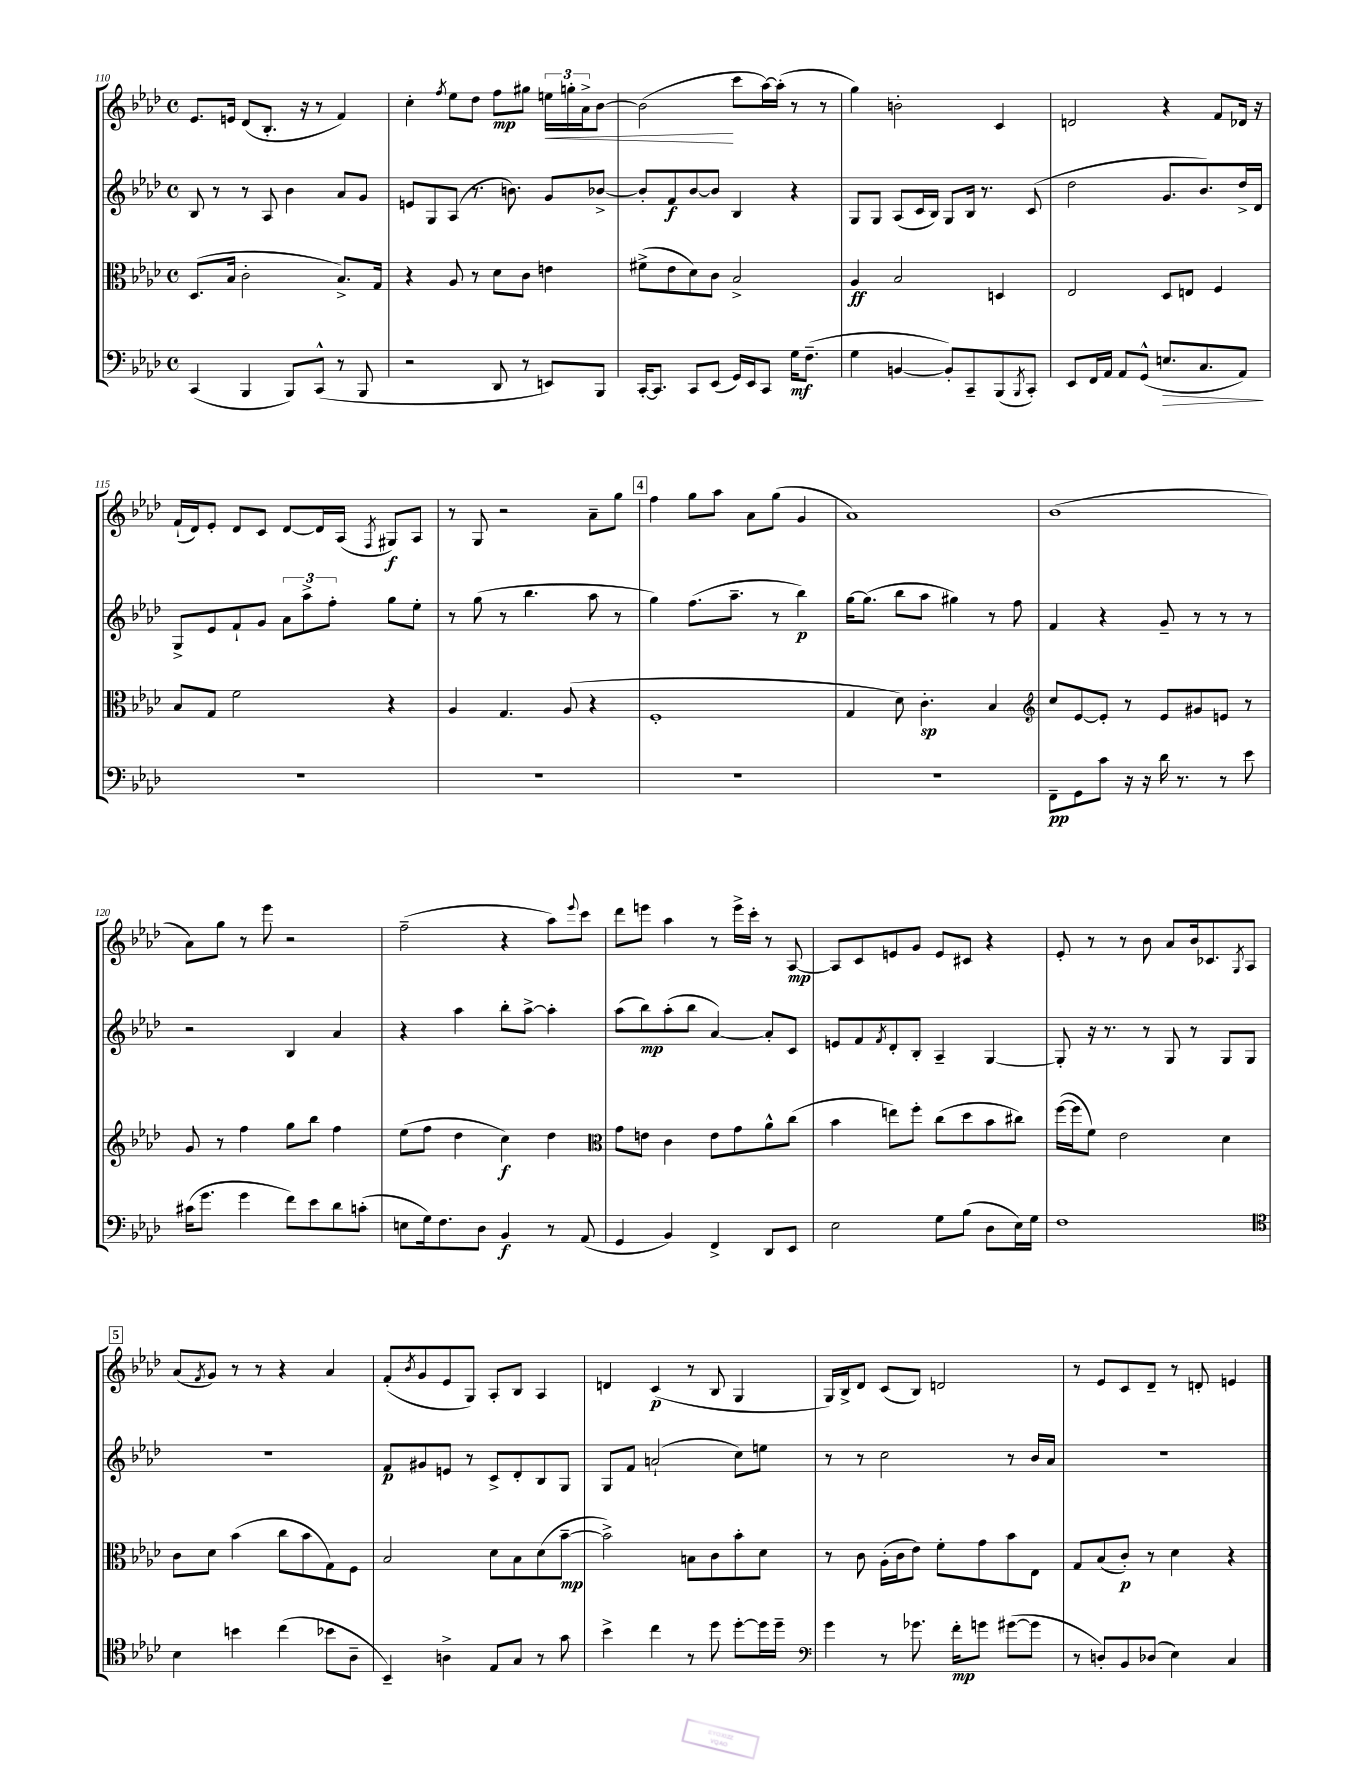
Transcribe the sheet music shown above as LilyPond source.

<<
\new StaffGroup <<
\new Staff = "s0" {
    \clef treble \key aes \major \defaultTimeSignature \time 4/4
    ees'8. e'16 des'8( bes8.-. r16 r8 f'4) |
    c''4-. \acciaccatura { f''8 } ees''8 des''8 f''8\mp gis''8 \tuplet 3/2 { e''16\< g''16-. aes'16-> } bes'8~ |
    bes'2\!( c'''8 aes''16~) aes''16-.( r8 r8 |
    g''4) b'2-. c'4 |
    d'2 r4 f'8 des'16 r16 |
    f'16-!( des'16) ees'8-. des'8 c'8 des'8~ des'16 aes16( \acciaccatura { f8 } gis8\f) aes8 |
    r8 g8 r2 aes'8-- g''8 |
    \mark \markup { \box "4" } f''4 g''8 aes''8 aes'8 g''8( g'4 |
    aes'1) |
    bes'1( |
    aes'8) g''8 r8 ees'''8 r2 |
    f''2--( r4 aes''8) \appoggiatura { ees'''8 } c'''8 |
    des'''8 e'''8 aes''4 r8 e'''16-> c'''16-. r8 aes8~\mp |
    aes8 c'8 e'8 g'8 e'8 cis'8 r4 |
    ees'8-. r8 r8 bes'8 aes'8 bes'16 ces'8. \acciaccatura { g8 } aes8 |
    \mark \markup { \box "5" } aes'8( \acciaccatura { f'8 } g'8) r8 r8 r4 aes'4 |
    f'8-.( \acciaccatura { bes'8 } g'8 ees'8 g8) aes8-. bes8 aes4 |
    d'4 c'4\p( r8 bes8 g4 |
    g16) bes16-> des'8 c'8( bes8) d'2 |
    r8 ees'8 c'8 des'8-- r8 d'8-. e'4 \bar "|." |
}
\new Staff = "s1" {
    \clef treble \key aes \major \defaultTimeSignature \time 4/4
    bes8 r8 r8 aes8 bes'4 aes'8 g'8 |
    e'8 g8 aes8( r8. b'8.) g'8 bes'8~-> |
    bes'8-. f'8\f bes'8~ bes'8 bes4 r4 |
    g8 g8 aes8( c'16 bes16) g8 bes16 r8. c'8( |
    des''2 g'8. bes'8.) des''16-> des'16 |
    g8-> ees'8 f'8-! g'8 \tuplet 3/2 { aes'8 aes''8-> f''8-. } g''8 ees''8-. |
    r8 g''8( r8 bes''4. aes''8 r8 |
    \mark \markup { \box "4" } g''4) f''8.( aes''8.-- r8 bes''4\p) |
    g''16~ g''8.( bes''8 aes''8 gis''4) r8 f''8 |
    f'4 r4 g'8-- r8 r8 r8 |
    r2 bes4 aes'4 |
    r4 aes''4 bes''8-. aes''8~-> aes''4-. |
    aes''8( bes''8\mp) aes''8-.( bes''8 aes'4~) aes'8-. c'8 |
    e'8 f'8 \acciaccatura { f'8 } des'8-. bes8-. aes4-- g4~ |
    g8-. r16 r8. r8 g8 r8 g8 g8 |
    \mark \markup { \box "5" } R1 |
    f'8\p gis'8 e'8 r8 c'8-> des'8-. bes8 g8 |
    g8 f'8 a'2-!( c''8) e''8 |
    r8 r8 c''2 r8 bes'16 aes'16 |
    R1 \bar "|." |
}
\new Staff = "s2" {
    \clef alto \key aes \major \defaultTimeSignature \time 4/4
    des8.( bes16 c'2-. bes8.->) g16 |
    r4 aes8 r8 des'8 c'8 e'4 |
    fis'8->( ees'8 des'8) c'8 bes2-> |
    aes4\ff bes2 d4 |
    ees2 des8 e8 f4 |
    bes8 g8 f'2 r4 |
    aes4 g4. aes8( r4 |
    \mark \markup { \box "4" } f1-. |
    g4 des'8) c'4.-.\sp bes4 |
    \clef treble c''8 ees'8~ ees'8-. r8 ees'8 gis'8 e'8 r8 |
    g'8 r8 f''4 g''8 bes''8 f''4 |
    ees''8( f''8 des''4 c''4\f) des''4 |
    \clef alto g'8 e'8 c'4 e'8 g'8 aes'8-^ c''8( |
    bes'4 e''8) f''8-. c''8( des''8 bes'8 cis''8) |
    f''16~( f''16 f'8) ees'2 des'4 |
    \mark \markup { \box "5" } c'8 des'8 bes'4( c''8 bes'8 g8) f8 |
    bes2 des'8 bes8 des'8( bes'8~--\mp |
    bes'2->) b8 c'8 bes'8-. des'8 |
    r8 c'8 aes16-.( c'16 ees'8) f'8-. g'8 bes'8 ees8 |
    g8 bes8( c'8-.\p) r8 des'4 r4 \bar "|." |
}
\new Staff = "s3" {
    \clef bass \key aes \major \defaultTimeSignature \time 4/4
    c,4( bes,,4 bes,,8) c,8-^( r8 bes,,8 |
    r2 des,8 r8 e,8) bes,,8 |
    c,16~-. c,8. c,8 ees,8( g,16) ees,16 c,8 g16\mf f8.--( |
    g4 b,4~ b,8-.) c,8-- bes,,8( \acciaccatura { bes,,8 } c,8-.) |
    ees,8 f,16 aes,16 aes,8 g,8-^( e8.\> c8. aes,8\!) |
    R1 |
    R1 |
    \mark \markup { \box "4" } R1 |
    R1 |
    f,8--\pp g,8 c'8 r16 r16 des'16 r8. r8 ees'8 |
    cis'16( g'8. g'4 f'8) ees'8 des'8 c'8-.( |
    e8 g16) f8. des8 bes,4\f r8 aes,8( |
    g,4 bes,4) f,4-> des,8 ees,8 |
    ees2 g8 bes8( des8 ees16) g16 |
    f1 |
    \mark \markup { \box "5" } \clef tenor bes4 b'4 c''4( bes'8 aes8-- |
    bes,4--) a4-> ees8 g8 r8 g'8 |
    bes'4-> c''4 r8 des''8 des''8~-. des''16 des''16-- |
    \clef bass g'4 r8 ges'8. f'16-.\mp g'8 gis'8~( gis'8 |
    r8 d8-.) bes,8 des8( ees4) c4 \bar "|." |
}
>>
>>
\layout { \context { \Score currentBarNumber = #110 } }
